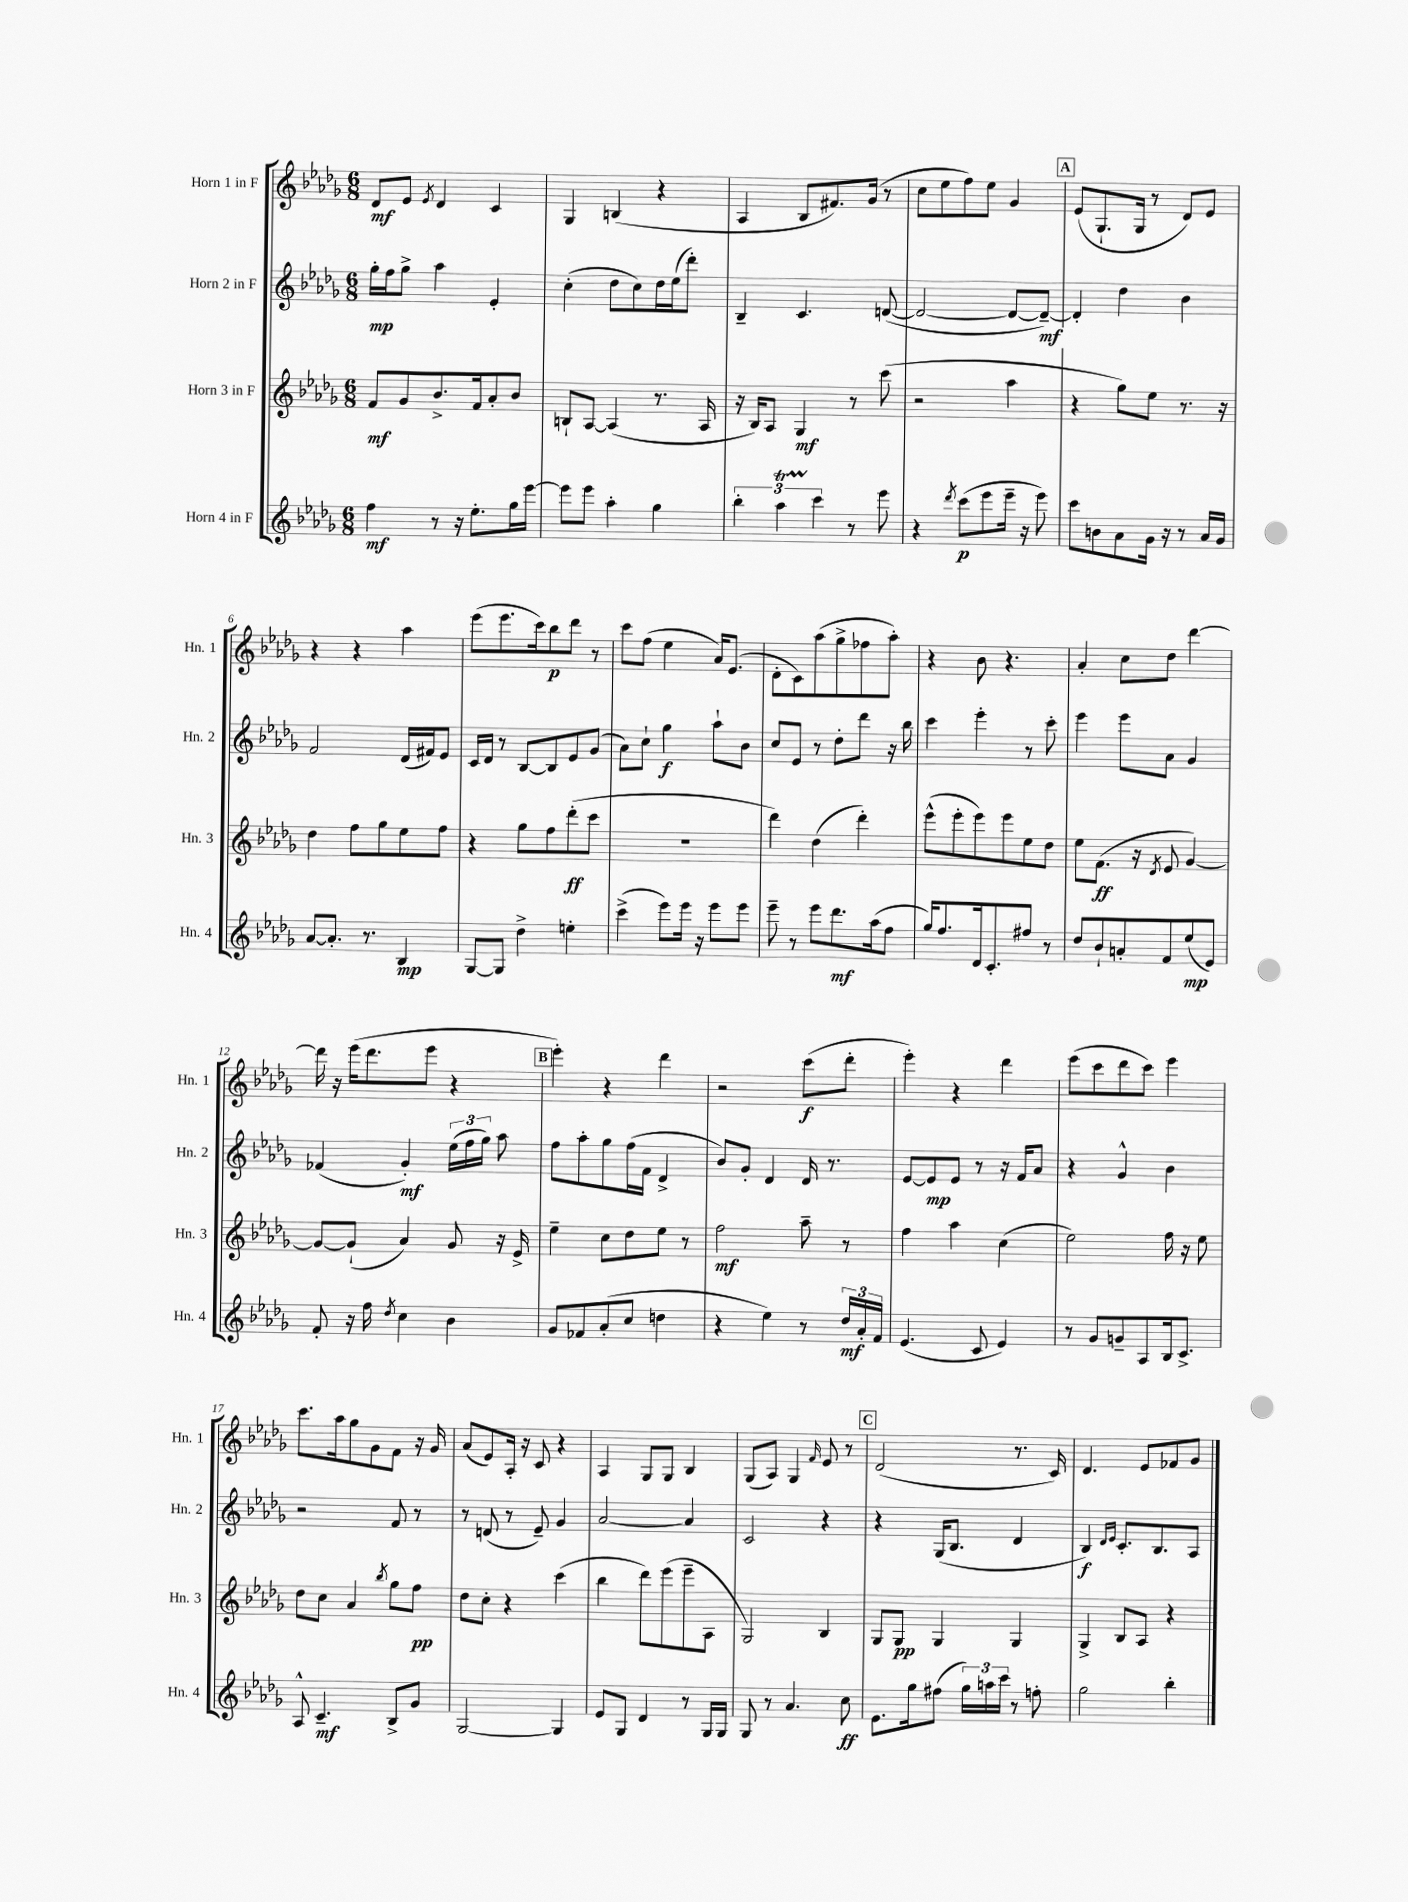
<<
\new StaffGroup <<
\new Staff = "s0" \with { instrumentName = "Horn 1 in F" shortInstrumentName = "Hn. 1" } {
    \clef treble \key des \major \numericTimeSignature \time 6/8
    \autoBeamOff des'8[\mf ees'8] \acciaccatura { ees'8 } des'4 c'4 |
    ges4 b4( r4 |
    aes4 bes8[ fis'8.) ges'16]( r8 |
    c''8[ ees''8 f''8) ees''8] ges'4 |
    \mark \markup { \box "A" } ees'8[( ges8.-! ges16] r8 des'8[) ees'8] |
    r4 r4 aes''4 |
    ees'''8[( ees'''8. c'''16) bes''8\p des'''8] r8 |
    c'''8[ f''8]( ees''4 aes'16[) ees'8.]( |
    des'8[-. c'8) aes''8( ges''8-> fes''8 aes''8]-.) |
    r4 bes'8 r4. |
    aes'4-. c''8[ des''8] des'''4~ |
    des'''16 r16 ees'''16[( des'''8. ees'''8] r4 |
    \mark \markup { \box "B" } ees'''4-.) r4 des'''4 |
    r2 c'''8[\f( des'''8]-. |
    ees'''4-.) r4 des'''4 |
    ees'''8[( c'''8 des'''8 c'''8]) ees'''4 |
    c'''8.[ aes''16 ges''8 ges'8 f'8] r16 ges'16 |
    aes'8[( ees'8) aes16]-. r16 c'8 r4 |
    aes4 ges8[ ges8] bes4 |
    ges8[( aes8]) ges4 \grace { f'16 } ees'8 r8 |
    \mark \markup { \box "C" } des'2( r8. c'16) |
    des'4. ees'8[ fes'8 ges'8] \bar "|." |
}
\new Staff = "s1" \with { instrumentName = "Horn 2 in F" shortInstrumentName = "Hn. 2" } {
    \clef treble \key des \major \numericTimeSignature \time 6/8
    \autoBeamOff ges''16[-.\mp f''16 ges''8]-> aes''4 ees'4-. |
    c''4-.( des''8[ c''8) des''16 ees''16( des'''8]-.) |
    bes4-- c'4. d'8~( |
    d'2~ d'8[~ d'8]~--\mf) |
    \mark \markup { \box "A" } d'4-. des''4 bes'4 |
    f'2 des'16[( fis'16) ees'8] |
    c'16[ des'16] r8 bes8[~ bes8 ees'8 ges'8]( |
    aes'8[) c''8]-! ges''4\f aes''8[-! bes'8] |
    c''8[ ees'8] r8 des''8[-. des'''8] r16 bes''16 |
    c'''4 ees'''4-. r8 c'''8-. |
    ees'''4 ees'''8[ aes'8] ges'4 |
    fes'4( ges'4-.\mf) \tuplet 3/2 { ees''16[( f''16 ges''16]) } aes''8 |
    \mark \markup { \box "B" } f''8[ aes''8-. ges''8 f''16( f'16] des'4-> |
    bes'8[) ges'8]-. des'4 des'16 r8. |
    ees'8[~ ees'8\mp ees'8] r8 r16 f'16[ aes'8] |
    r4 ges'4-^ bes'4 |
    r2 f'8 r8 |
    r8 d'8( r8 ees'8--) ges'4 |
    aes'2~ aes'4 |
    c'2 r4 |
    \mark \markup { \box "C" } r4 ges16[( bes8.] des'4 |
    bes4\f) \grace { des'16[ ees'16] } c'8.[-. bes8. aes8] \bar "|." |
}
\new Staff = "s2" \with { instrumentName = "Horn 3 in F" shortInstrumentName = "Hn. 3" } {
    \clef treble \key des \major \numericTimeSignature \time 6/8
    \autoBeamOff f'8[\mf ges'8 bes'8.-> f'16 aes'8-. bes'8] |
    b8[-! aes8]~ aes4( r8. aes16 |
    r16 bes16[) aes8] ges4\mf r8 c'''8( |
    r2 aes''4 |
    \mark \markup { \box "A" } r4 ges''8[) ees''8] r8. r16 |
    des''4 f''8[ ges''8 ees''8 f''8] |
    r4 ges''8[ f''8 des'''8-.\ff( c'''8] |
    R2. |
    des'''4) des''4( des'''4-.) |
    ees'''8[-^( ees'''8-. ees'''8) ees'''8 ees''8 des''8] |
    ees''8[ f'8.]\ff( r16 \acciaccatura { des'8 } ees'8 ges'4~) |
    ges'8[~ ges'8]-!( aes'4) ges'8 r16 ees'16-> |
    \mark \markup { \box "B" } ees''4-- c''8[ des''8 ees''8] r8 |
    f''2\mf aes''8-- r8 |
    f''4 aes''4 c''4( |
    ees''2) f''16 r16 ees''8 |
    des''8[ c''8] aes'4 \acciaccatura { bes''8 } ges''8[ f''8]\pp |
    des''8[ c''8]-. r4 c'''4( |
    bes''4 des'''8[) ees'''8( ees'''8-- aes8] |
    ges2) bes4 |
    \mark \markup { \box "C" } ges8[ ges8]\pp ges4 ges4 |
    ges4-> bes8[ aes8] r4 \bar "|." |
}
\new Staff = "s3" \with { instrumentName = "Horn 4 in F" shortInstrumentName = "Hn. 4" } {
    \clef treble \key des \major \numericTimeSignature \time 6/8
    \autoBeamOff f''4\mf r8 r16 ees''8.[-. ges''16 ees'''16]~ |
    ees'''8[ ees'''8] aes''4-. ges''4 |
    \tuplet 3/2 { bes''4-. aes''4\startTrillSpan c'''4\stopTrillSpan } r8 ees'''8 |
    r4 \acciaccatura { des'''8 } c'''8[\p( ees'''8 ees'''16]-- r16 ees'''8) |
    \mark \markup { \box "A" } c'''8[ b'8 aes'8 ges'16] r16 r8 aes'16[ ges'16] |
    aes'8[~ aes'8.]-. r8. bes4\mp |
    ges8[~ ges8] des''4-> e''4-. |
    c'''4->( ees'''8[) ees'''16] r16 ees'''8[ ees'''8] |
    ees'''8-- r8 ees'''8[ des'''8.\mf aes''16( f''8] |
    ges''16[) f''8. des'16 c'8.-. fis''8] r8 |
    des''8[ bes'8-! a'8-. f'8 ees''8\mp( ees'8]) |
    f'8-. r16 f''16 \acciaccatura { des''8 } c''4 bes'4 |
    \mark \markup { \box "B" } ges'8[ fes'8 aes'8-.( c''8] d''4 |
    r4 ees''4) r8 \tuplet 3/2 { des''16[\mf aes'16-. f'16] } |
    ees'4.( c'8 ees'4) |
    r8 ges'8[ g'8-- aes8 bes16 c'8.]-> |
    aes8-^ c'4.--\mf bes8[-> ges'8] |
    ges2~ ges4 |
    ees'8[ ges8] des'4 r8 ges16[ ges16] |
    ges8 r8 aes'4. c''8\ff |
    \mark \markup { \box "C" } ees'8.[ ges''16 fis''8]( \tuplet 3/2 { ges''16[) a''16 c'''16] } r8 f''8-. |
    ges''2 bes''4-. \bar "|." |
}
>>
>>
